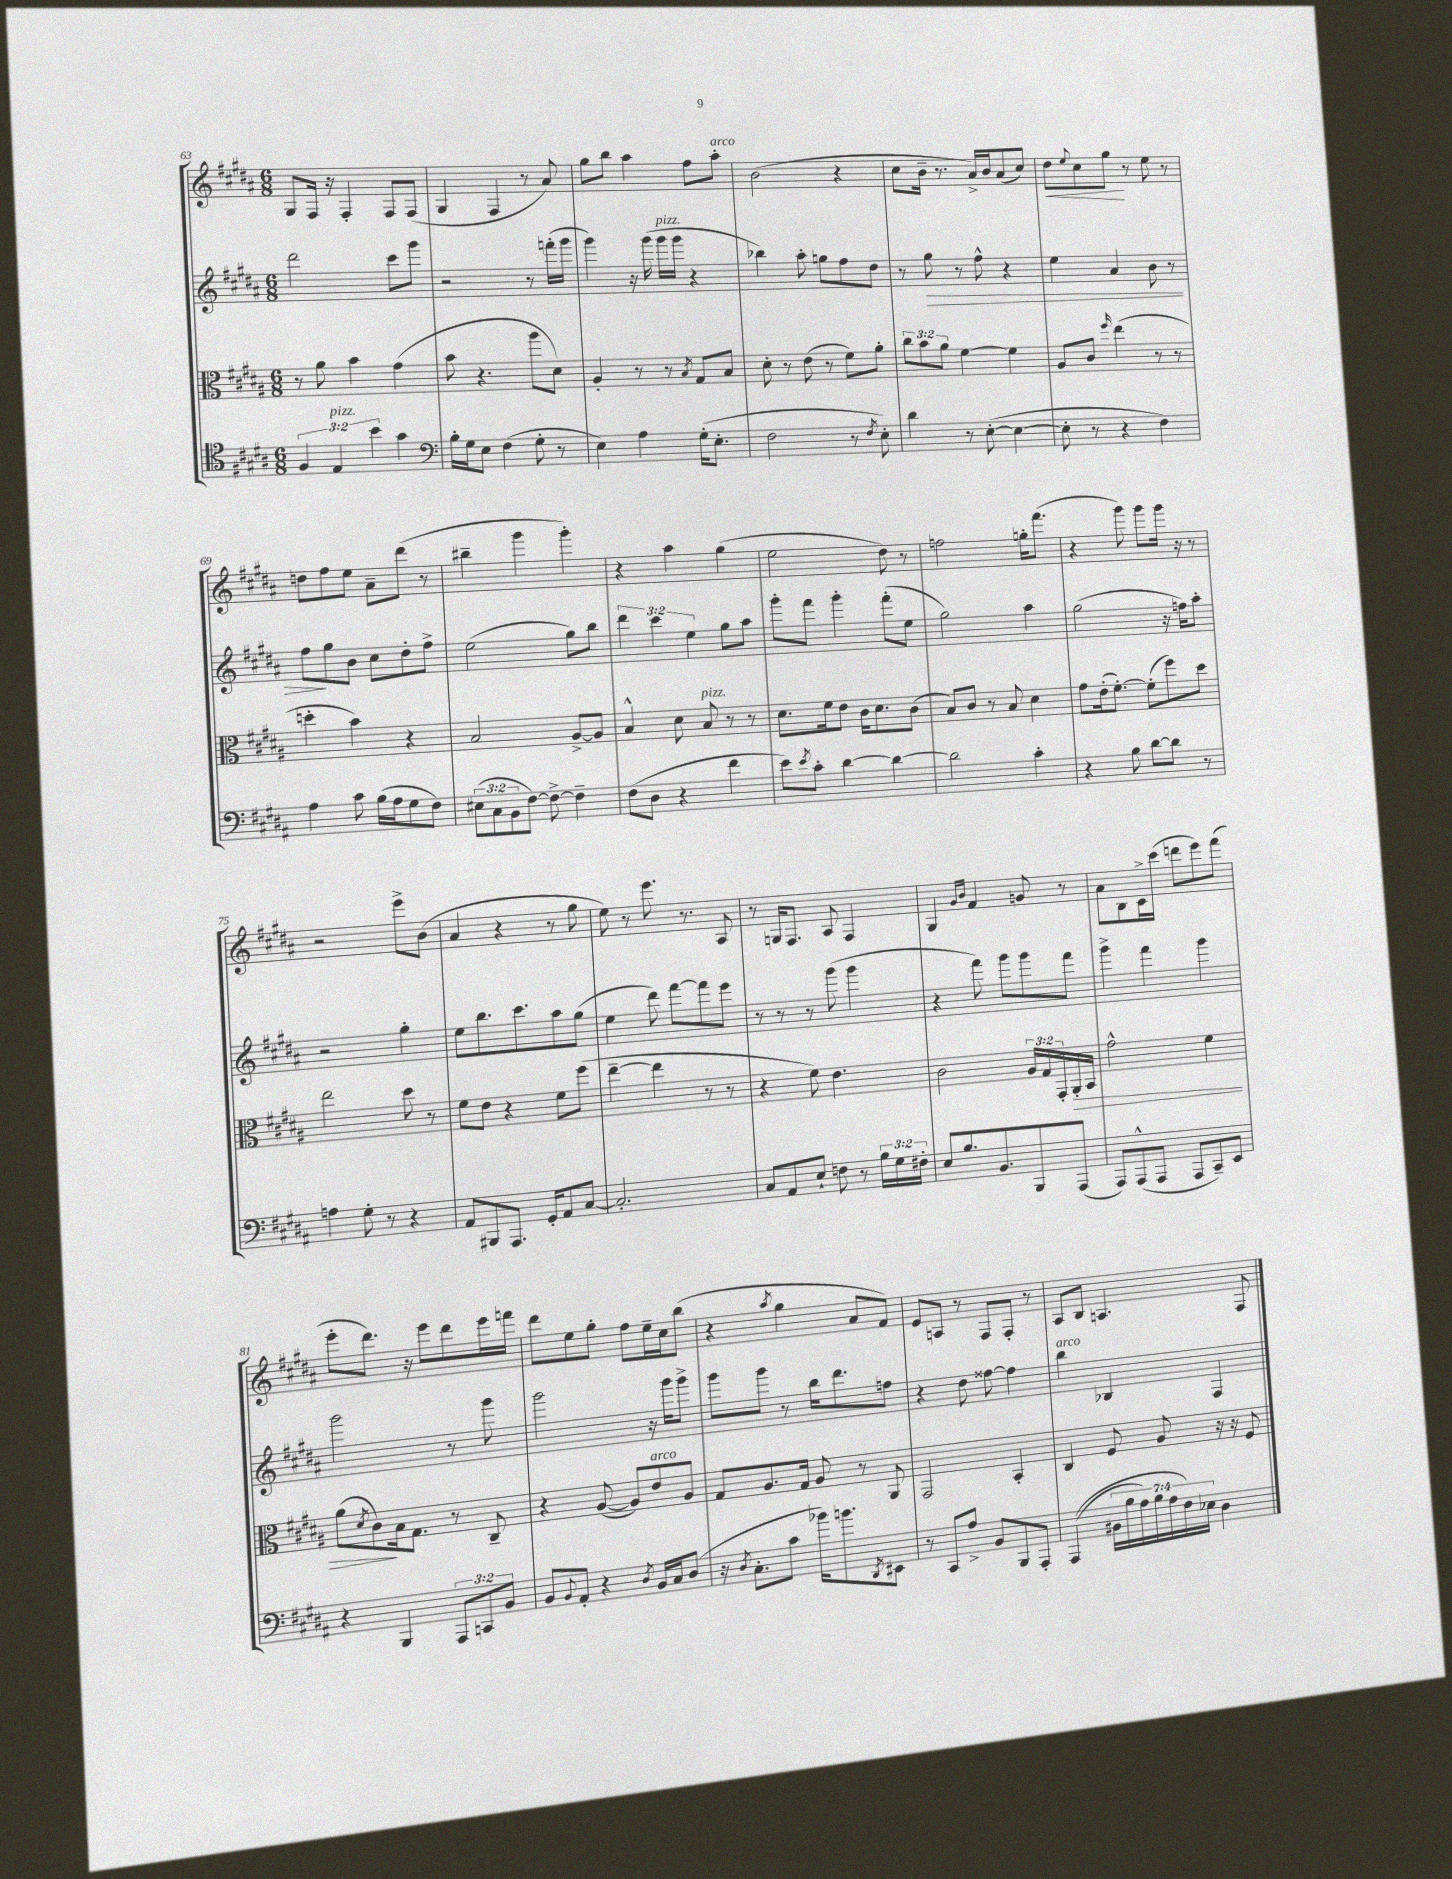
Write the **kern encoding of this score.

**kern	**kern	**dynam	**kern	**dynam	**kern	**dynam
*part4	*part3	*part3	*part2	*part2	*part1	*part1
*staff4	*staff3	*staff3	*staff2	*staff2	*staff1	*staff1
*clefC4	*clefC3	*	*clefG2	*	*clefG2	*
*k[f#c#g#d#a#]	*k[f#c#g#d#a#]	*	*k[f#c#g#d#a#]	*	*k[f#c#g#d#a#]	*
*M6/8	*M6/8	*	*M6/8	*	*M6/8	*
=63	=63	=63	=63	=63	=63	=63
6F#/	8r	.	2ddd#\	.	8G#/L	.
.	8a#\	.	.	.	16F#/Jk	.
!LO:TX:a:i:t=pizz.	!	!	!	!	!	!
6E/	.	.	.	.	.	.
.	.	.	.	.	16r	.
.	4b\	.	.	.	4F#'/	.
6b\	.	.	.	.	.	.
4g#\	(4g#\	.	8ccc#\L	.	8F#/L	.
.	.	.	8ggg#\J	.	(8F#/J	.
=64	=64	=64	=64	=64	=64	=64
*clefF4	*	*	*	*	*	*
16B'\LL	8b\	.	2r	.	4G#/	.
16G#\J	.	.	.	.	.	.
8E\J	4.r	.	.	.	.	.
(4F#\	.	.	.	.	4F#/	.
8G#'\	8aa#\L	.	8r	.	8r	.
8r	8d#\J)	.	(16fffn'\LL	.	8a#/)	.
.	.	.	16ggg#\JJ	.	.	.
=65	=65	=65	=65	=65	=65	=65
4E\)	4A#'/	.	4ggg#\)	.	8gg#\L	.
.	.	.	.	.	8bb\J	.
4A#\	8r	.	16r	.	4aa#\	.
.	.	.	(16ggg#\	.	.	.
!	!	!	!LO:TX:a:i:t=pizz.	!	!	!
.	8r	.	16ggg#\LL	.	.	.
.	.	.	16ggg#\JJ	.	.	.
.	8qB/	.	.	.	.	.
(16G#'\KL	8G#/L	.	4r	.	8ff#\L	.
8.E'\J	.	.	.	.	.	.
!	!	!	!	!	!LO:TX:a:i:t=arco	!
.	8B/J	.	.	.	8aa#'\J	.
=66	=66	=66	=66	=66	=66	=66
2F#\	8d#'\	.	4bb-X\)	.	(2b\	.
.	8r	.	.	.	.	.
.	(8e\	.	8aa#'\	.	.	.
.	8r	.	8ggn\L	.	.	.
8r	8f#\L)	.	8ff#\	.	4r	.
8qF#/	.	.	.	.	.	.
8E'\)	8a#'\J	.	8dd#\J	.	.	.
=67	=67	=67	=67	=67	=67	=67
4d#\	12cc#\L	.	8r	.	8cc#\L	.
.	12b\	.	.	.	.	.
!	!	!	!	!LO:HP:b	!	!
.	.	.	8gg#\	>	16b~\Jk	.
.	12a#\J	.	.	.	.	.
.	.	.	.	.	8.r	.
8r	[4f#\	.	8r	.	.	.
([8E'\	.	.	8ff#^^\	.	16a#^/LL)	.
.	.	.	.	.	16b/J	.
4E\_	4f#\]	.	4r	.	(8a#/	.
.	.	.	.	.	8cc#/J)	.
=68	=68	=68	=68	=68	=68	=68
!	!	!	!	!	!	!LO:HP:b
8E'\]	8A#/L	.	4ee\	.	8dd#\L	<
.	.	.	.	.	8qqee/	.
8r	8c#/J	.	.	.	8cc#\	.
.	16qqff#/	.	.	.	.	.
4r	(4ee\	.	4a#/	.	8gg#\J	.
.	.	.	.	.	8r	[
4F#\)	8r	.	8b\	.	8ee\	.
.	8r	.	8r	.	8r	.
!!LO:LB:g=z
=69	=69	=69	=69	=69	=69	=69
4A#\	4ddn'\	.	8ff#\L	.	8ddn\L	.
.	.	.	8gg#\	]	8ff#\	.
8c#\	4b\)	.	8b\J	.	8ee\J	.
(16B\LL	.	.	8cc#\L	.	8a#~\L	.
16A#\J	.	.	.	.	.	.
8G#\	4r	.	8dd#'\	.	(8ddd#\J	.
8F#\J)	.	.	8ff#^\J	.	8r	.
=70	=70	=70	=70	=70	=70	=70
(12E#X\L	2B/	.	(2ee\	.	4bb#X~\	.
12C#\	.	.	.	.	.	.
12BB\	.	.	.	.	.	.
[8F#\J)	.	.	.	.	4ggg#\	.
8F#^\_	.	.	.	.	.	.
4F#~\]	[8A#^/L	.	8gg#\L)	.	4ggg#'\)	.
.	8A#/J]	.	8bb\J	.	.	.
=71	=71	=71	=71	=71	=71	=71
(8F#\L	4B^^/	.	6ddd#\	.	4r	.
8D#\J	.	.	.	.	.	.
.	.	.	6ccc#\	.	.	.
4r	8d#\	.	.	.	4aa#\	.
.	.	.	6ee\	.	.	.
!	!LO:TX:a:i:t=pizz.	!	!	!	!	!
.	8B/	.	.	.	.	.
4f#\	8r	.	8gg#\L	.	(4gg#\	.
.	8r	.	8aa#\J	.	.	.
=72	=72	=72	=72	=72	=72	=72
8e\L)	8.d#\L	.	8ggg#'\L	.	2ee\	.
8qe/	.	.	.	.	.	.
8c#'\J	.	.	8fff#\J	.	.	.
.	16f#\k	.	.	.	.	.
[4d#\	8e\J	.	4ggg#'\	.	.	.
.	16c#\KL	.	.	.	.	.
.	8.d#\	.	.	.	.	.
4d#\_	.	.	(8fff#'\L	.	8dd#\)	.
.	(8c#\J	.	8ee\J	.	8r	.
=73	=73	=73	=73	=73	=73	=73
2d#\]	8B/L)	.	2gg#\)	.	2ffn\	.
.	8c#/J	.	.	.	.	.
.	8r	.	.	.	.	.
.	8B/	.	.	.	.	.
4c#'\	4d#\	.	4aa#\	.	16ggn'\KL	.
.	.	.	.	.	(8.fff#\J	.
=74	=74	=74	=74	=74	=74	=74
4r	8g#\L	.	(2gg#\	.	4r	.
.	(16e'\k	.	.	.	.	.
.	[8.f#'\J)	.	.	.	.	.
8B\	.	.	.	.	8ggg#\)	.
[8d#\L	(8f#'\L]	.	.	.	8ggg#\L	.
8d#\J]	8ff#\)	.	16r	.	16ggg#\Jk	.
.	.	.	16ffn\KL)	.	16r	.
8r	8dd#\J	.	8aa#'\J	.	8r	.
!!LO:LB:g=z
=75	=75	=75	=75	=75	=75	=75
4An\	2ee\	.	2r	.	2r	.
8G#'\	.	.	.	.	.	.
8r	.	.	.	.	.	.
4r	8dd#\	.	4gg#'\	.	8eee^\L	.
.	8r	.	.	.	(8b\J	.
=76	=76	=76	=76	=76	=76	=76
8AA#/L	8f#\L	.	8ee\L	.	4a#/	.
8BBB#X/	8e\J	.	8.bb\	.	.	.
8.AAA#/J	4r	.	.	.	4r	.
.	.	.	8.ccc#\	.	.	.
16GG#'/KL	.	.	.	.	.	.
8AA#/	8f#\L	.	8aa#\	.	8r	.
[8C#/J	(8ff#\J	.	(8gg#\J	.	8gg#\	.
=77	=77	=77	=77	=77	=77	=77
2.C#'/]	[4ee~\	.	4ee\	.	8ee\)	.
.	.	.	.	.	8r	.
.	4ee\]	.	8ddd#\)	.	8.eee\	.
.	.	.	[8fff#\L	.	.	.
.	.	.	.	.	8.r	.
.	8r	.	8fff#\]	.	.	.
.	8r	.	8eee\J	.	8A#/	.
=78	=78	=78	=78	=78	=78	=78
8C#/L	4r	.	8r	.	8r	.
8AA#/	.	.	8r	.	16Gn/KL	.
.	.	.	.	.	8.F#/J	.
8E`/J	8f#\)	.	8r	.	.	.
8Fn\	4.e\	.	(8ggg#\	.	8A#/	.
8r	.	.	4ggg#\	.	4F#/	.
24B\LL	.	.	.	.	.	.
24G#\	.	.	.	.	.	.
24F#X'\JJ	.	.	.	.	.	.
=79	=79	=79	=79	=79	=79	=79
8E/L	2c#\	.	4r	.	4G#/	.
8.B/	.	.	.	.	.	.
.	.	.	.	.	16qqg#/LL	.
.	.	.	.	.	16qqb/JJ	.
.	.	.	8fff#\)	.	4f#/	.
8.BB/	.	.	.	.	.	.
.	.	.	8ggg#\L	.	.	.
8BBB/	24A#/LL	.	8ggg#\	.	8gn/	.
.	24G#/	.	.	.	.	.
.	24GG#'/	.	.	.	.	.
!	!	!LO:HP:b	!	!	!	!
(8AAA#/J	16AA#'/	>	8fff#\J	.	8r	.
.	16BB/JJ	.	.	.	.	.
=80	=80	=80	=80	=80	=80	=80
8AAA#/L)	2g#^^\	.	4ggg#^\	.	8a#\L	.
(8AAA#^^/	.	.	.	.	8B\	.
8AAA#/J	.	.	4fff#\	.	16c#^\L	.
.	.	.	.	.	(16ccc#\JJ	.
8AAA#/L	.	.	.	.	8dddn\L	.
8CC#~/)	4f#\	.	4ggg#\	.	8eee\)	.
8EE/J	.	.	.	.	(8fff#\J	.
!!LO:LB:g=z
=81	=81	=81	=81	=81	=81	=81
4r	(8a#\L	.	2ggg#\	.	8eee'\L	.
.	8qd#/	.	.	.	.	.
.	8c#\)	.	.	.	8.ddd#\J)	.
4BBB/	16B\k	]	.	.	.	.
.	8.G#\J	.	.	.	16r	.
.	.	.	.	.	8eee\L	.
12AAA#/L	8r	.	8r	.	8ddd#\	.
12CCn/	.	.	.	.	.	.
.	8C#~/	.	8ggg#\	.	16eee\L	.
12BB/J	.	.	.	.	.	.
.	.	.	.	.	16fffn\JJ	.
=82	=82	=82	=82	=82	=82	=82
8BB/L	4r	.	2ggg#\	.	8ddd#\L	.
8qqBB/	.	.	.	.	.	.
8AA#'/J	.	.	.	.	8ee\	.
4r	([8A#/	.	.	.	8gg#'\J	.
.	8A#/L])	.	.	.	8ff#\L	.
8qD#/	.	.	.	.	.	.
!	!LO:TX:a:i:t=arco	!	!	!	!	!
16BB/LL	8e/	.	16r	.	16ee~\L	.
16C#/J	.	.	16ggg#\KL	.	16cc#\J	.
(8D#/J	8A#/J	.	8ggg#^\J	.	(8bb\J	.
=83	=83	=83	=83	=83	=83	=83
16r	8G#/L	.	8ggg#\L	.	4r	.
8qD#/	.	.	.	.	.	.
8.C#'\L	.	.	.	.	.	.
.	8.A#/	.	8ggg#\J	.	.	.
.	.	.	.	.	8qaa#/	.
8c#\J	.	.	8r	.	4gg#\	.
.	16G#/Jk	.	.	.	.	.
16b-X\KL)	8A#/	.	16bb\KL	.	.	.
8.bn\	.	.	8.ddd#\	.	.	.
.	8r	.	.	.	8a#/L	.
8qDD#/	.	.	.	.	.	.
8EE#X\J	8AA#/	.	8ffn\J	.	8f#/J)	.
=84	=84	=84	=84	=84	=84	=84
8r	2GG#/	.	4r	.	8e/L	.
8CC#/L	.	.	.	.	8An/J	.
8A#^/J	.	.	8dd#\	.	8r	.
8BB/L	.	.	[8ff##X\	.	8F#/L	.
8BBB/	4BB'/	.	4ff##\]	.	8F#'/J	.
8AAA#'/J	.	.	.	.	8r	.
=85	=85	=85	=85	=85	=85	=85
!	!	!	!LO:TX:a:i:t=arco	!	!	!
((4AAA#/	4C#/	.	4bb\	.	8A#/L	.
.	.	.	.	.	8B/J	.
28BB#X\LL	8F#/	.	4B-X/	.	4.An/	.
28B\	.	.	.	.	.	.
28A#\)	.	.	.	.	.	.
28B\	.	.	.	.	.	.
.	8A#/	.	.	.	.	.
28A#\	.	.	.	.	.	.
28F#\)	.	.	.	.	.	.
28E-X\JJ	.	.	.	.	.	.
4D#\	16r	.	4F#/	.	.	.
.	16r	.	.	.	.	.
.	8F#/	.	.	.	8F#/	.
==	==	==	==	==	==	==
*-	*-	*-	*-	*-	*-	*-
